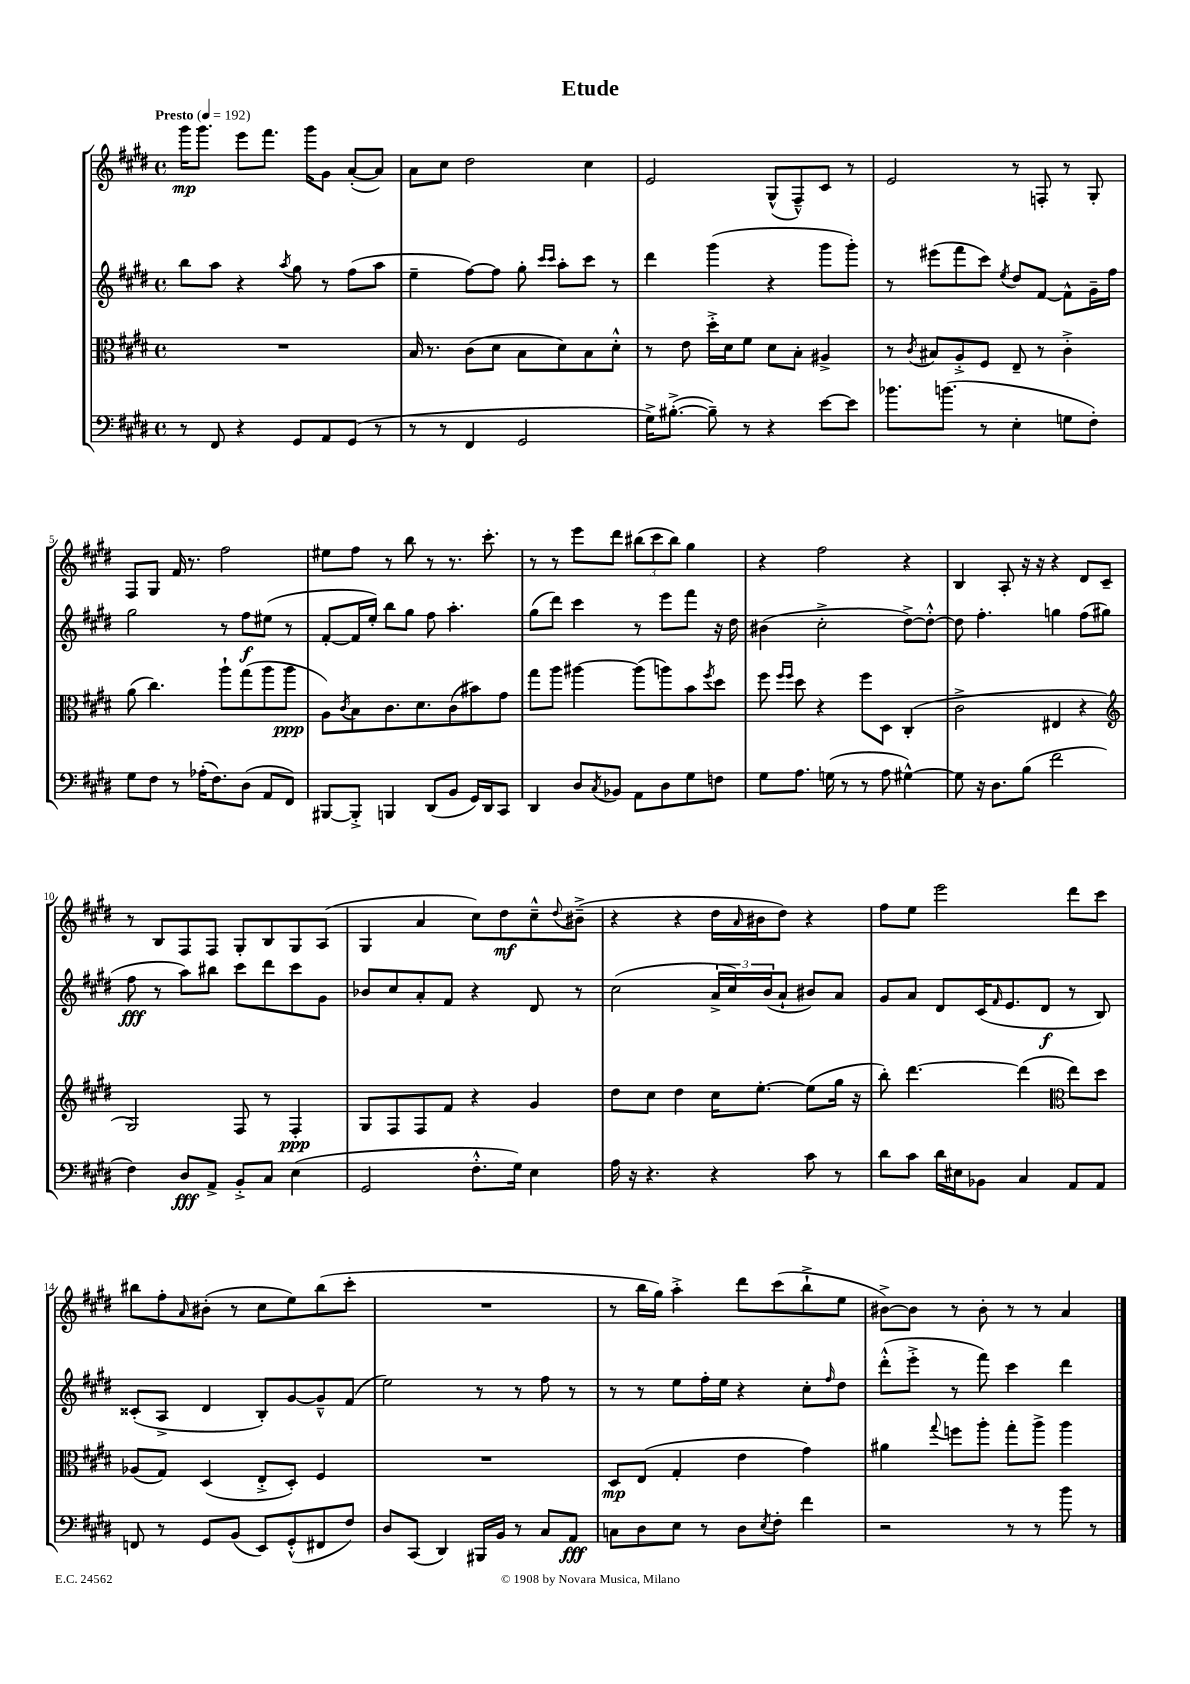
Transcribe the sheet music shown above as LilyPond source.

\header { title = "Etude" }
<<
\new StaffGroup <<
\new Staff = "s0" {
    \clef treble \key e \major \defaultTimeSignature \time 4/4 \tempo "Presto" 4 = 192
    gis'''16\mp gis'''8. e'''8 fis'''8. gis'''16 gis'8 a'8~-.( a'8) |
    a'8 cis''8 dis''2 cis''4 |
    e'2 gis8-^( fis8---^) cis'8 r8 |
    e'2 r8 f8-. r8 gis8-. |
    fis8 gis8 fis'16 r8. fis''2 |
    eis''8 fis''8 r8 b''8 r8 r8. cis'''8.-. |
    r8 r8 e'''8 dis'''8 \tuplet 3/2 { bis''8( cis'''8 bis''8) } gis''4 |
    r4 fis''2 r4 |
    b4 a8-. r16 r16 r4 dis'8 cis'8-- |
    r8 b8 fis8 fis8 gis8-. b8 gis8 a8( |
    gis4 a'4 cis''8) dis''8\mf cis''8---^ \appoggiatura { dis''8 } bis'8--->( |
    r4 r4 dis''16 \grace { a'16 } bis'16 dis''8) r4 |
    fis''8 e''8 e'''2 dis'''8 cis'''8 |
    bis''8 fis''8-. \grace { a'16 } bis'8-.( r8 cis''8 e''8) bis''8( cis'''8-. |
    R1 |
    r8 b''16 gis''16) a''4-.-> dis'''8 cis'''8( b''8-!-> e''8 |
    bis'8~->) bis'8 r8 bis'8-. r8 r8 a'4 \bar "|." |
}
\new Staff = "s1" {
    \clef treble \key e \major \defaultTimeSignature \time 4/4
    b''8 a''8 r4 \acciaccatura { a''8 } gis''8 r8 fis''8( a''8 |
    e''4-- fis''8~) fis''8 gis''8-. \grace { cis'''16 cis'''16 } a''8-. cis'''8 r8 |
    dis'''4 gis'''4( r4 gis'''8 gis'''8-.) |
    r8 eis'''8( fis'''8 cis'''8) \acciaccatura { e''8 } dis''8 fis'8~ fis'8-^ gis'16-- fis''16 |
    gis''2 r8 fis''8\f eis''8( r8 |
    fis'8~-. fis'16 e''16-.) b''8 gis''8 fis''8 a''4.-. |
    gis''8( dis'''8) cis'''4 r8 e'''8 fis'''8 r16 dis''16 |
    bis'4( cis''2-.-> dis''8~->) dis''8~-.-^ |
    dis''8 fis''4.-. g''4 fis''8( gis''8 |
    fis''8\fff r8 a''8) bis''8 cis'''8 dis'''8 cis'''8 gis'8 |
    bes'8 cis''8 a'8-. fis'8 r4 dis'8 r8 |
    cis''2( \tuplet 3/2 { a'16-> cis''16) b'16( } a'8-! bis'8) a'8 |
    gis'8 a'8 dis'8 cis'16( \grace { fis'16 } e'8. dis'8\f r8 b8) |
    cisis'8-.( a8-> dis'4 b8-.) gis'8~ gis'8---^ fis'8( |
    e''2) r8 r8 fis''8 r8 |
    r8 r8 e''8 fis''16-. e''16 r4 cis''8-. \grace { fis''16 } dis''8 |
    dis'''8-.-^( e'''8-.-> r8 fis'''8) cis'''4 dis'''4 \bar "|." |
}
\new Staff = "s2" {
    \clef alto \key e \major \defaultTimeSignature \time 4/4
    R1 |
    b16 r8. cis'8( dis'8 b8 dis'8) b8 dis'8-.-^ |
    r8 e'8 dis''16-.-> dis'16 fis'8 dis'8 b8-. ais4-> |
    r8 \acciaccatura { cis'8 } bis8 a8-.-> fis8 e8-- r8 cis'4-.-> |
    a'8( cis''4.) a''8-! gis''8( a''8 a''8\ppp |
    a8) \acciaccatura { cis'8 } b8 cis'8. dis'8. cis'8( bis'8) gis'8 |
    gis''8 a''8 ais''4~ ais''8( a''8) b'8 \acciaccatura { fis''8 } dis''8 |
    fis''8 \grace { fis''16 fis''16 } dis''8 r4 fis''8 dis8 cis4-.( |
    cis'2-> eis4 r4 |
    \clef treble gis2) fis8 r8 fis4-.\ppp |
    gis8 fis8 fis8 fis'8 r4 gis'4 |
    dis''8 cis''8 dis''4 cis''16 e''8.~-. e''8( gis''16 r16 |
    b''8-.) dis'''4.~ dis'''4( \clef alto e''8) dis''8 |
    aes8( gis8) dis4( e8-.-> dis8-.) fis4 |
    R1 |
    dis8\mp e8( gis4-. e'4 gis'4) |
    ais'4 \appoggiatura { gis''8 } f''8 a''8-. gis''8-. a''8-> a''4 \bar "|." |
}
\new Staff = "s3" {
    \clef bass \key e \major \defaultTimeSignature \time 4/4
    r8 fis,8 r4 gis,8 a,8 gis,8( r8 |
    r8 r8 fis,4 gis,2 |
    gis16->) bis8.~-.->( bis8--) r8 r4 e'8~ e'8 |
    bes'8. b'8.( r8 e4-. g8 fis8-.) |
    gis8 fis8 r8 aes16-.( fis8.) dis8( a,8 fis,8) |
    bis,,8~ bis,,8-.-> b,,4 dis,8( b,8 gis,16) dis,16 cis,8 |
    dis,4 dis8 \acciaccatura { cis8 } bes,8 a,8 dis8 gis8 f8 |
    gis8 a8. g16( r8 r8 a8 gis4~-^) |
    gis8 r16 dis8. b8( fis'2 |
    fis4) dis8\fff a,8-> b,8-.-> cis8 e4( |
    gis,2 fis8.-.-^ gis16) e4 |
    a16 r16 r4. r4 cis'8 r8 |
    dis'8 cis'8 dis'16 eis16 bes,8 cis4 a,8 a,8 |
    f,8 r8 gis,8 b,8( e,8) gis,8-.-^( fis,8 fis8) |
    dis8 cis,8( dis,4) bis,,16 b,16 r8 cis8 a,8\fff |
    c8 dis8 e8 r8 dis8 \acciaccatura { e8 } fis8-. fis'4 |
    r2 r8 r8 b'8 r8 \bar "|." |
}
>>
>>
